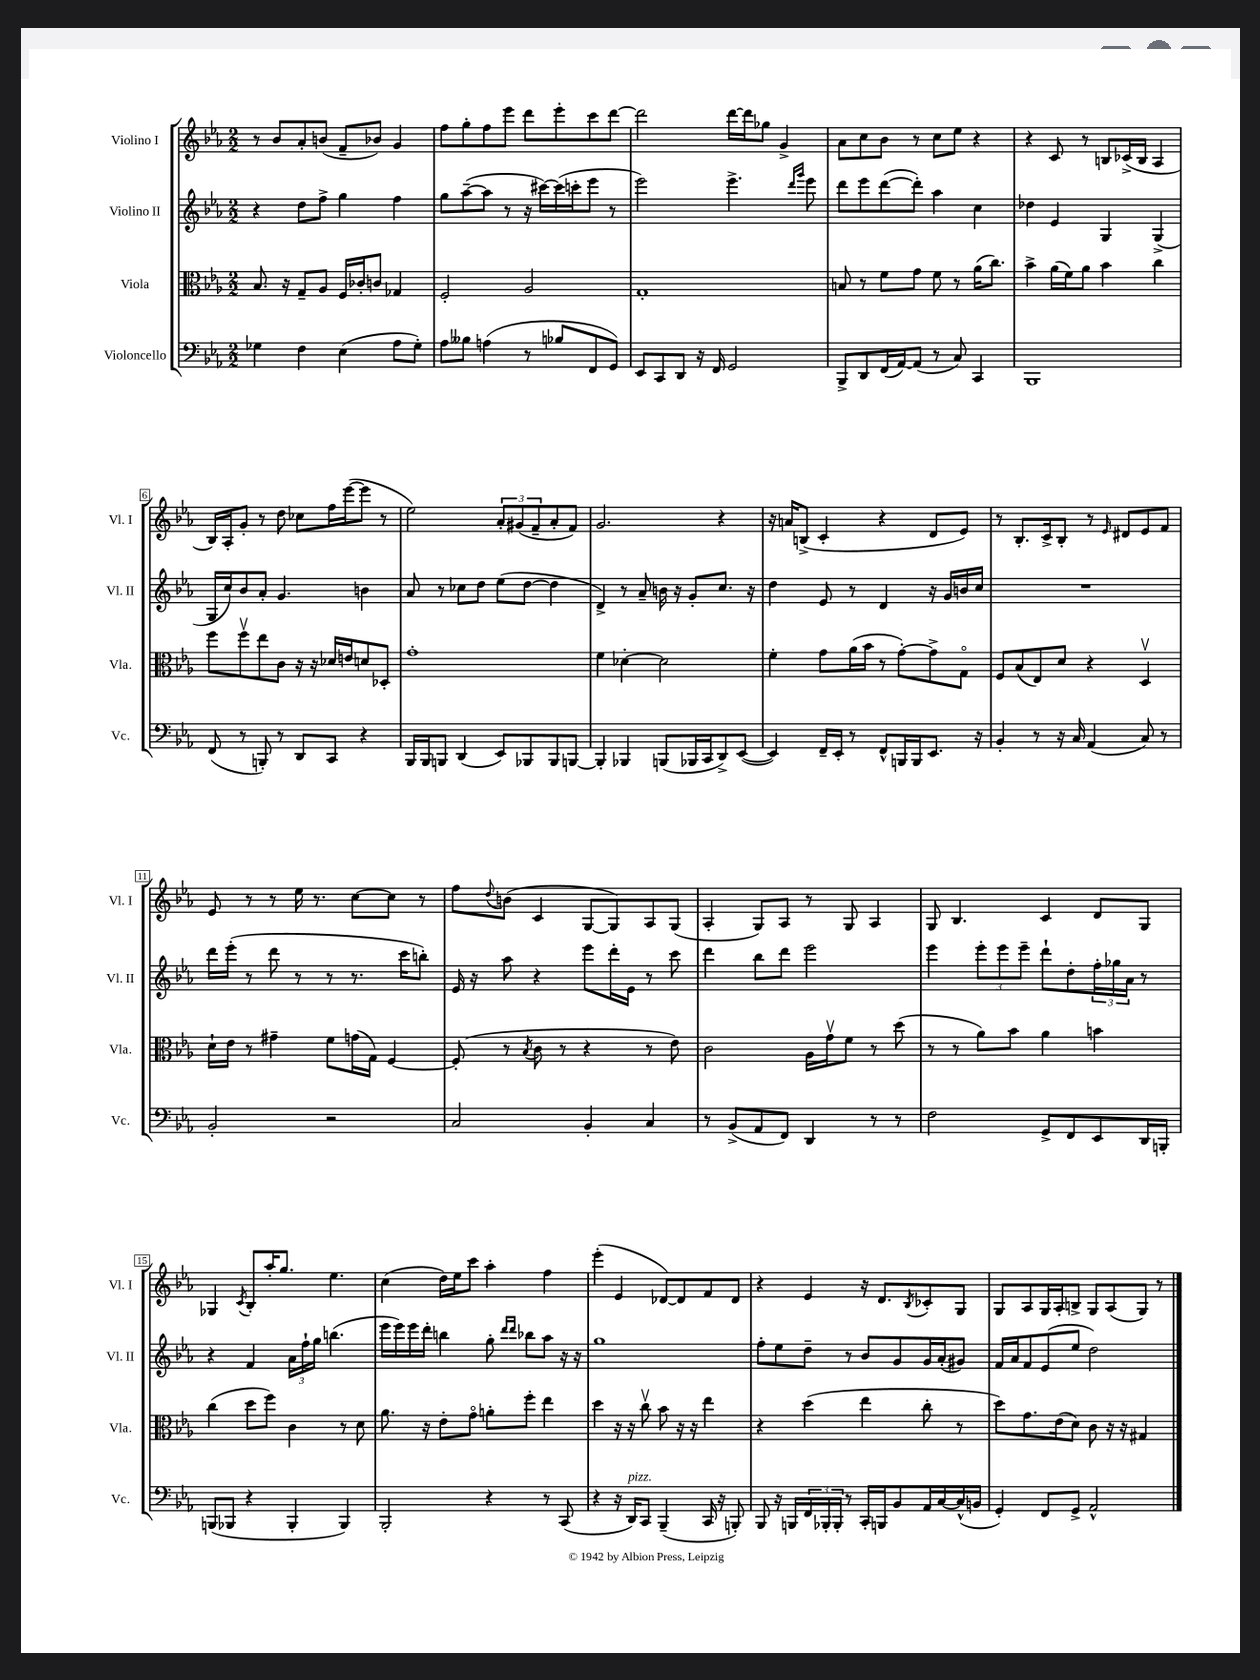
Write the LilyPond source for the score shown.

<<
\new StaffGroup <<
\new Staff = "s0" \with { instrumentName = "Violino I" shortInstrumentName = "Vl. I" } {
    \clef treble \key ees \major \numericTimeSignature \time 2/2
    r8 bes'8 aes'8-. b'8( f'8-- bes'8) g'4 |
    f''8 g''8-. f''8 ees'''8 d'''8 ees'''8-. c'''8 d'''8~ |
    d'''2 d'''16~ d'''16 ges''8 g'4-> |
    aes'8 c''8 bes'8 r8 c''8 ees''8 r4 |
    r4 c'8 r8 b8 ces'16->( b16 aes4 |
    bes16) aes16-. g'8-. r8 d''8 ces''8 f''16 ees'''16~( ees'''8 r8 |
    ees''2) \tuplet 3/2 { aes'8-. gis'8( f'8-- } aes'8-. f'8) |
    g'2. r4 |
    r16 a'16 b8->( c'4-. r4 d'8 ees'8) |
    r8 bes8.-. c'16-> bes8-. r8 \grace { ees'16 } dis'8 ees'8 f'8 |
    ees'8 r8 r8 ees''16 r8. c''8~ c''8 r8 |
    f''8 \appoggiatura { d''8 } b'8( c'4 g8~ g8) aes8 g8( |
    aes4-. g8) aes8 r8 g8 aes4 |
    g8 bes4. c'4 d'8 g8 |
    ges4 \acciaccatura { c'8 } bes8-. aes''16-. g''8. ees''4. |
    c''4( d''16) ees''16 c'''8 aes''4-. f''4 |
    ees'''4-.( ees'4 des'8~) des'8 f'8 des'8 |
    r4 ees'4 r16 d'8. \acciaccatura { bes8 } ces'8-. g8 |
    g8 aes8 g16 aes16-. b8-> g8 aes8( g8) r8 \bar "|." |
}
\new Staff = "s1" \with { instrumentName = "Violino II" shortInstrumentName = "Vl. II" } {
    \clef treble \key ees \major \numericTimeSignature \time 2/2
    r4 d''8 f''8-> g''4 f''4 |
    g''8 aes''8~--( aes''8 r8 r16 cis'''16~) cis'''16( c'''16-. ees'''8 r8 |
    ees'''2) ees'''4.-> \grace { d'''16 g'''16 } ees'''8 |
    d'''8 ees'''8 d'''8~( d'''8-.) aes''4 c''4 |
    des''4 ees'4 g4 g4->( |
    g16 c''16) bes'8 aes'8-. g'4. b'4 |
    aes'8 r8 ces''8 d''8 ees''8( d''8~ d''4 |
    d'4->) r8 aes'8-- b'16 r16 g'8-. c''8. r16 |
    d''4 ees'8 r8 d'4 r16 g'16 b'16 c''16 |
    R1 |
    d'''16 ees'''16-.( r8 d'''8 r8 r8 r8. c'''16 b''8-.) |
    ees'16 r16 aes''8 r4 ees'''8 d'''16-. ees'16 r8 c'''8 |
    d'''4 bes''8 d'''8 ees'''2 |
    ees'''4 \tuplet 3/2 { ees'''8-. ees'''8 ees'''8-- } d'''8-! d''8-. \tuplet 3/2 { f''16-. ges''16 aes'16 } r8 |
    r4 f'4 \tuplet 3/2 { aes'16 f''16-! g''16 } b''4.( |
    ees'''16 ees'''16) ees'''16 d'''16-. b''4 g''8-. \grace { d'''16 d'''16 } bes''8 aes''8 r16 r16 |
    g''1 |
    f''8-. ees''8 d''8-- r8 bes'8 g'8 g'16 aes'16-.( gis'8) |
    f'16 aes'16 f'8 ees'8( ees''8 d''2) \bar "|." |
}
\new Staff = "s2" \with { instrumentName = "Viola" shortInstrumentName = "Vla." } {
    \clef alto \key ees \major \numericTimeSignature \time 2/2
    bes8. r16 g8-- aes8 f16 ces'16-. c'8 ges4 |
    f2-. aes2 |
    g1-. |
    b8 r8 f'8 g'8 f'8 r8 aes'16( c''8.) |
    bes'4-> aes'16( f'16) aes'8 bes'4 c''4 |
    f''8 f''8\upbow ees''8 c'8 r16 r16 des'16 e'16 d'8 des8-. |
    g'1-. |
    f'4 des'4~-. des'2 |
    f'4-. g'8 aes'16( bes'16 r8 g'8~-.) g'8-> g8\flageolet |
    f8 bes8( ees8) d'8 r4 d4\upbow |
    d'16-! ees'16 r8 gis'4-- f'8 g'16( g16) f4~ |
    f8-.( r8 \acciaccatura { bes8 } c'8 r8 r4 r8 ees'8) |
    c'2 aes16 g'16\upbow f'8 r8 d''8( |
    r8 r8 aes'8) bes'8 aes'4 b'4 |
    c''4( d''8 f''8) c'4 r8 d'8 |
    aes'8. r16 ees'8-. g'8\flageolet a'8-. f''8-. ees''4 |
    d''4 r16 r16 c''8\upbow bes'8 r16 r16 ees''4 |
    r4 d''4( ees''4 c''8-. r8 |
    d''8) g'8. ees'16( d'8) c'8 r16 r16 gis4 \bar "|." |
}
\new Staff = "s3" \with { instrumentName = "Violoncello" shortInstrumentName = "Vc." } {
    \clef bass \key ees \major \numericTimeSignature \time 2/2
    ges4 f4 ees4( aes8 ges8-.) |
    aes8 beses8 a4( r8 bes8 f,8 g,8) |
    ees,8 c,8 d,8 r16 f,16 g,2 |
    bes,,8-> d,8 f,16( aes,16~) aes,8( r8 c8) c,4 |
    bes,,1 |
    f,8( r8 b,,8-.) r8 d,8 c,8 r4 |
    bes,,16 bes,,16 b,,8 d,4( ees,8) bes,,8 bes,,8 b,,8~ |
    b,,4-. bes,,4 b,,8( bes,,16 c,16 d,8->) ees,8~( |
    ees,4) f,16-- ees,16-. r8 f,8-^ b,,16 b,,16 ees,8. r16 |
    bes,4-. r8 r16 c16 aes,4( c8) r8 |
    bes,2-. r2 |
    c2 bes,4-. c4 |
    r8 bes,8->( aes,8 f,8) d,4 r8 r8 |
    f2 g,8-> f,8 ees,8 d,16 b,,16-. |
    b,,8( bes,,8 r4 bes,,4-. bes,,4) |
    bes,,2-. r4 r8 c,8( |
    r4 r16 d,16^\markup { \italic "pizz." }) c,8 bes,,4--( c,16 r16 b,,8-.) |
    bes,,8 r16 b,,16 \tuplet 3/2 { f,16 bes,,16-. bes,,16-. } r8 c,16-. b,,16 bes,8 aes,16 c16~ c16-^( b,16 |
    g,4-.) f,8 g,8-> aes,2-^ \bar "|." |
}
>>
>>
